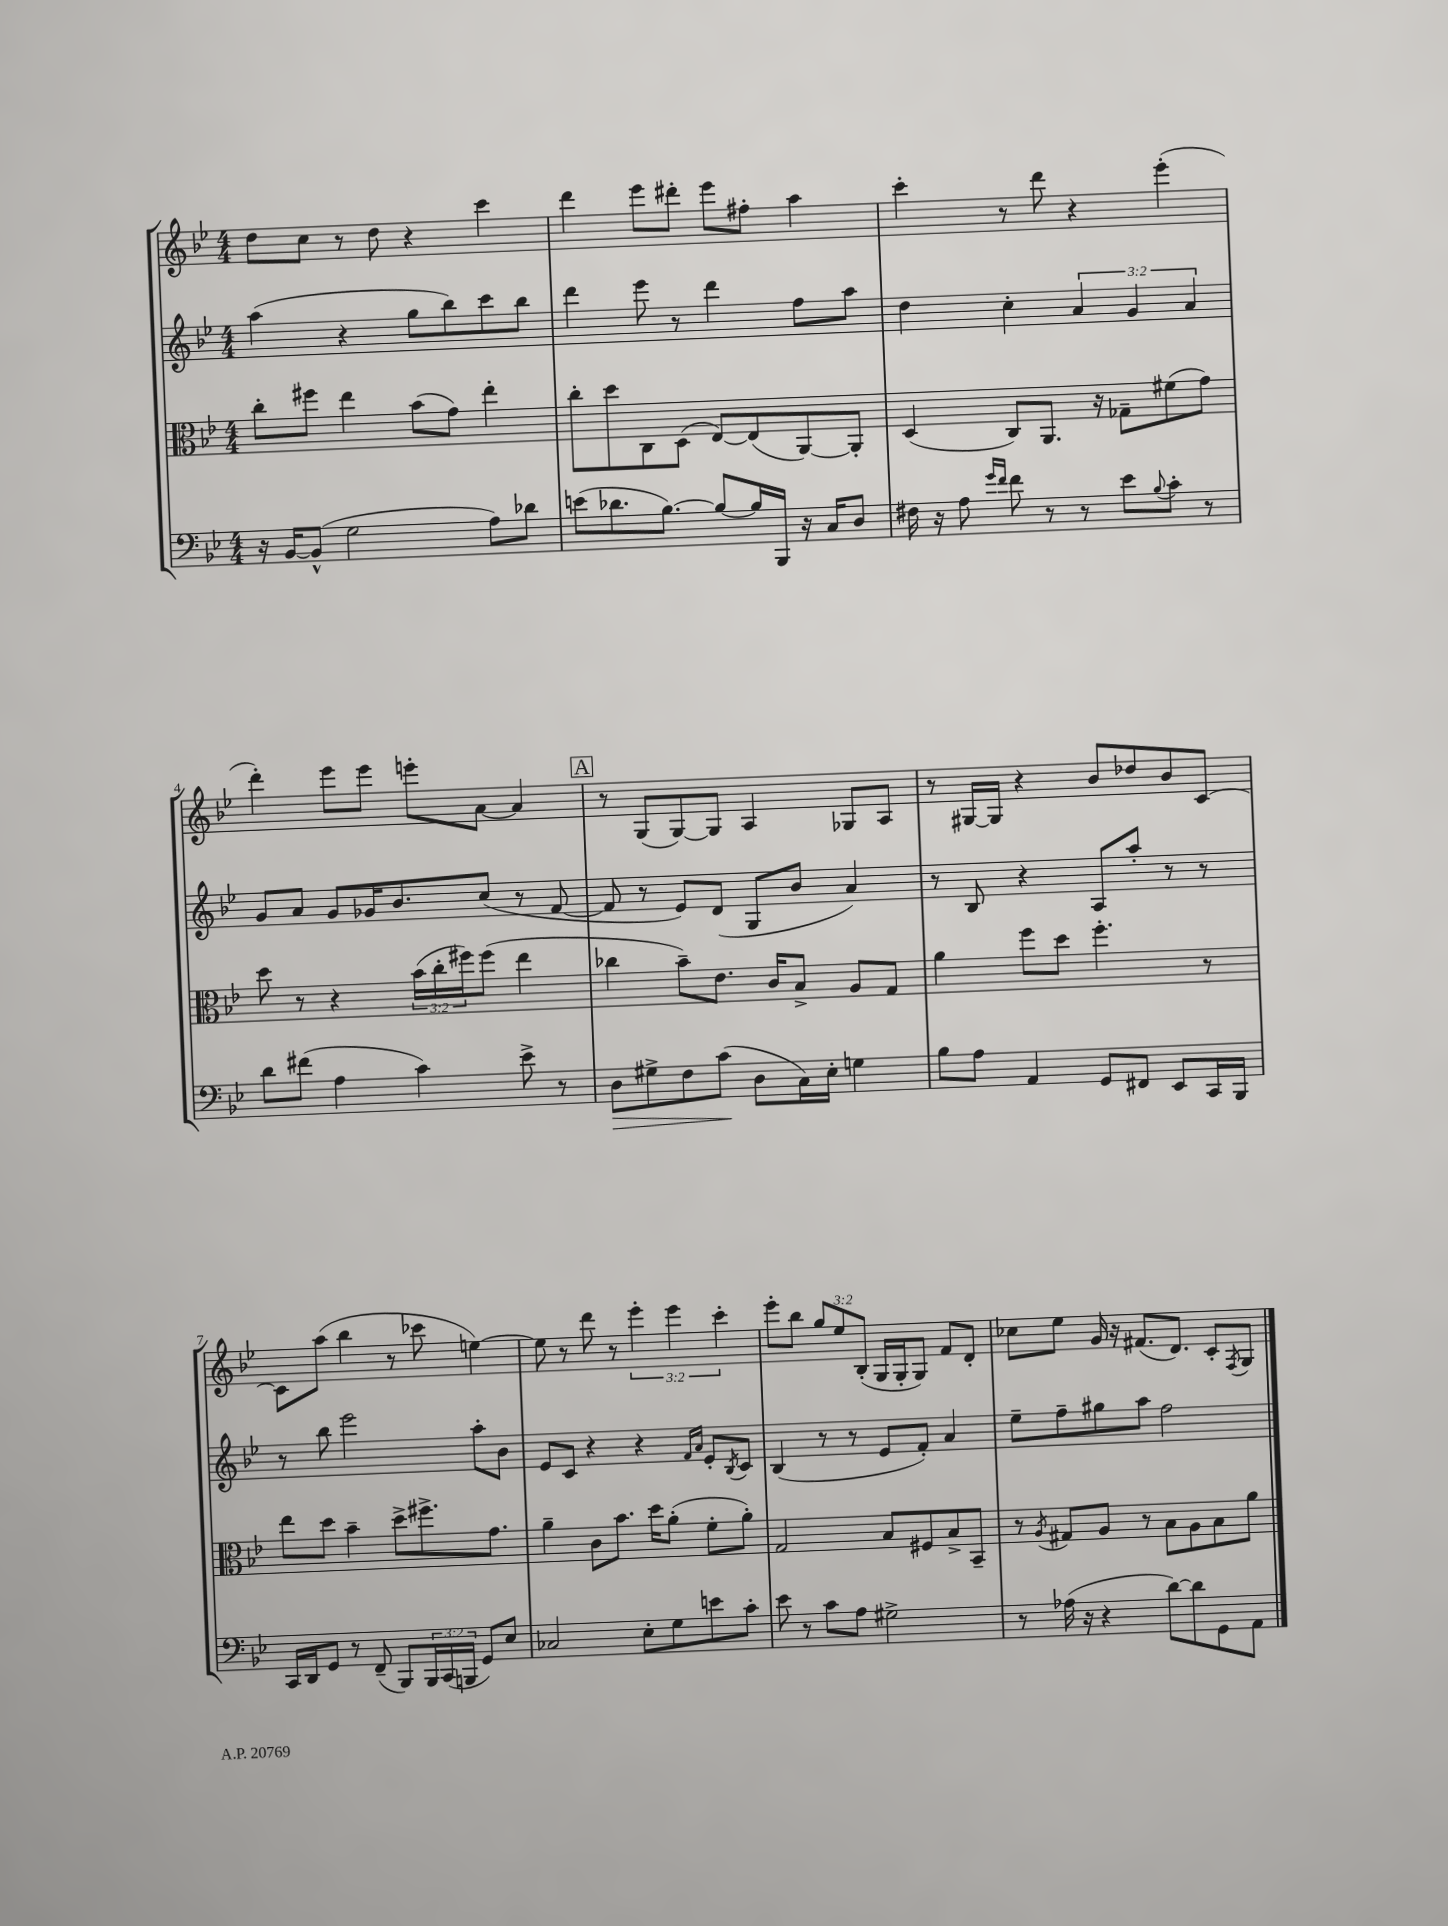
<<
\new StaffGroup <<
\new Staff = "s0" {
    \clef treble \key bes \major \numericTimeSignature \time 4/4 \override Staff.TupletNumber.text = #tuplet-number::calc-fraction-text
    d''8 c''8 r8 d''8 r4 c'''4 |
    d'''4 ees'''8 dis'''8-. ees'''8 fis''8-. a''4 |
    c'''4-. r8 d'''8 r4 ees'''4-.( |
    d'''4-.) ees'''8 ees'''8 e'''8-. a'8~ a'4 |
    \mark \markup { \box "A" } r8 g8( g8~) g8 a4 ges8 a8 |
    r8 gis16~ gis16 r4 bes'8 des''8 bes'8 c'8~ |
    c'8 a''8( bes''4 r8 ces'''8 e''4~) |
    e''8 r8 d'''8 r8 \tuplet 3/2 { ees'''4-. ees'''4 c'''4-. } |
    ees'''8-. bes''8 \tuplet 3/2 { g''8 ees''8 bes8-.( } g16 g16-. g8) f'8 d'8-. |
    ces''8 ees''8 g'16 r16 fis'8.( d'8.) c'8-. \acciaccatura { f8 } g8 \bar "|." |
}
\new Staff = "s1" {
    \clef treble \key bes \major \numericTimeSignature \time 4/4 \override Staff.TupletNumber.text = #tuplet-number::calc-fraction-text
    a''4( r4 g''8 bes''8) c'''8 bes''8 |
    d'''4 ees'''8 r8 d'''4 f''8 a''8 |
    d''4 c''4-. \tuplet 3/2 { a'4 g'4 a'4 } |
    g'8 a'8 g'8 ges'16 bes'8. c''8( r8 f'8~ |
    \mark \markup { \box "A" } f'8 r8 ees'8) d'8( g8 bes'8 a'4) |
    r8 bes8 r4 a8 a''8-. r8 r8 |
    r8 bes''8 ees'''2 a''8-. bes'8 |
    ees'8 c'8 r4 r4 \grace { f'16 a'16 } ees'8-. \acciaccatura { bes8 } c'8 |
    bes4( r8 r8 ees'8 f'8-.) a'4 |
    ees''8-- f''8-- gis''8 a''8 f''2 \bar "|." |
}
\new Staff = "s2" {
    \clef alto \key bes \major \numericTimeSignature \time 4/4 \override Staff.TupletNumber.text = #tuplet-number::calc-fraction-text
    c''8-. fis''8 ees''4 bes'8( g'8) ees''4-. |
    c''8-. d''8 c8 d8( ees8~) ees8( a,8~) a,8-. |
    d4( c8) a,8. r16 ges8-- fis'8( g'8) |
    d''8 r8 r4 \tuplet 3/2 { bes'16( c''16-. fis''16) } fis''8( ees''4 |
    \mark \markup { \box "A" } ces''4 bes'8--) ees'8. c'16 bes8-> a8 g8 |
    a'4 f''8 d''8 f''4.-. r8 |
    ees''8 d''8 bes'4-- d''8-> fis''8.-> g'8. |
    a'4-- c'8 bes'8. d''16 a'8-.( f'8-. a'8-.) |
    g2 bes8 fis8 bes8-> bes,8-- |
    r8 \acciaccatura { a8 } gis8 a8 r8 bes8 a8 bes8 a'8 \bar "|." |
}
\new Staff = "s3" {
    \clef bass \key bes \major \numericTimeSignature \time 4/4 \override Staff.TupletNumber.text = #tuplet-number::calc-fraction-text
    r16 bes,16~ bes,8-^( g2 a8) des'8 |
    e'8( des'8. bes8.~) bes8~ bes16 bes,,16 r16 c16 d8 |
    fis16 r16 a8 \grace { g'16 f'16 } f'8 r8 r8 ees'8 \appoggiatura { bes8 } c'8-. r8 |
    d'8 fis'8( a4 c'4) ees'8-> r8 |
    \mark \markup { \box "A" } d8\> gis8-> f8 c'8\!( d8 c16) ees16-. g4 |
    bes8 a8 a,4 g,8 fis,8 ees,8 c,16 bes,,16 |
    c,16 d,16 g,8 r8 f,8--( bes,,8) \tuplet 3/2 { bes,,16 c,16( b,,16 } g,8) ees8 |
    ces2 ees8-. g8 e'8 c'8-. |
    ees'8 r8 c'8 a8 gis2-> |
    r8 aes16( r16 r4 d'8~) d'8 g,8 a,8 \bar "|." |
}
>>
>>
